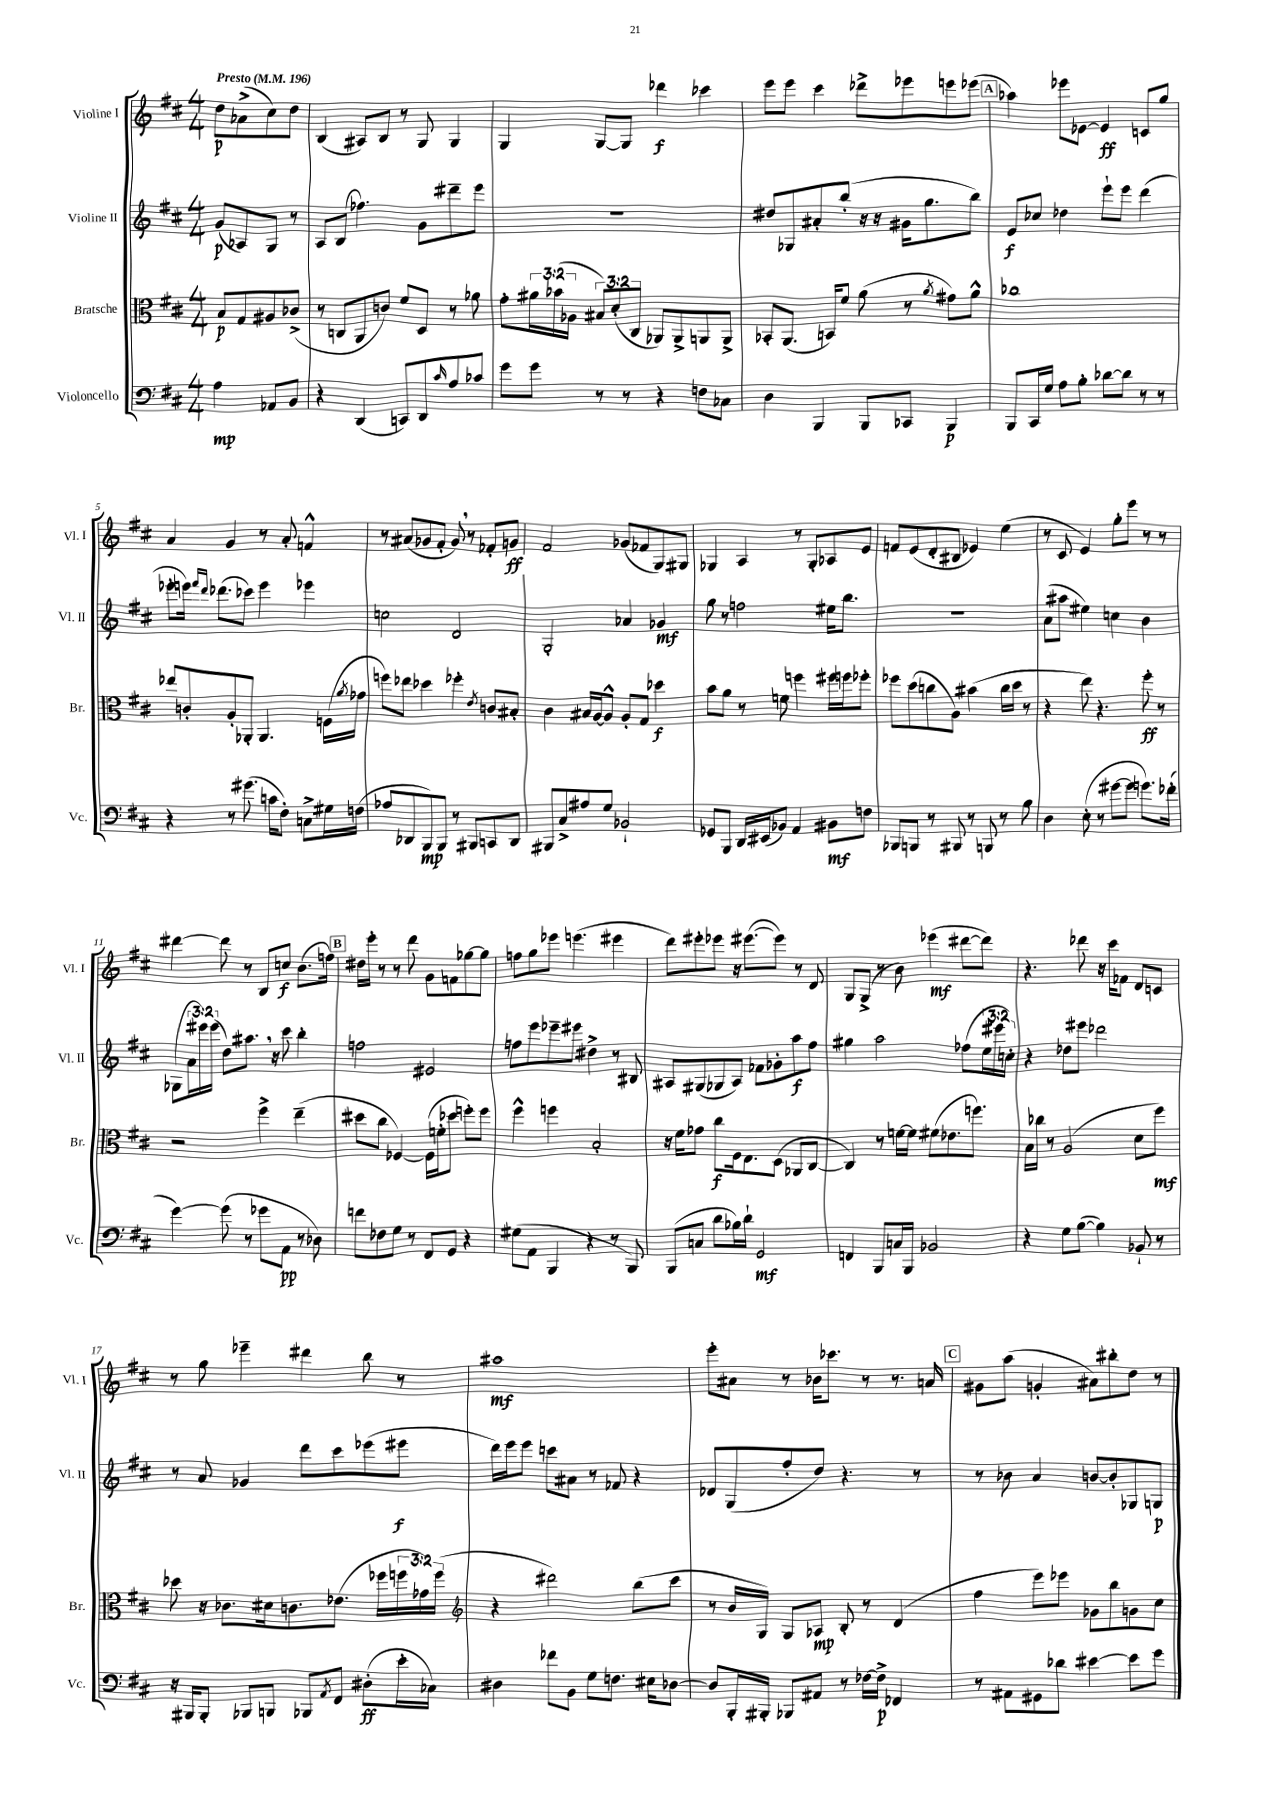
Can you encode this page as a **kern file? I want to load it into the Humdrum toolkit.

**kern	**dynam	**kern	**dynam	**kern	**dynam	**kern	**dynam
*part4	*part4	*part3	*part3	*part2	*part2	*part1	*part1
*staff4	*staff4	*staff3	*staff3	*staff2	*staff2	*staff1	*staff1
*I"Violoncello	*	*I"Bratsche	*	*I"Violine II	*	*I"Violine I	*
*I'Vc.	*	*I'Br.	*	*I'Vl. II	*	*I'Vl. I	*
*clefF4	*	*clefC3	*	*clefG2	*	*clefG2	*
*k[f#c#]	*	*k[f#c#]	*	*k[f#c#]	*	*k[f#c#]	*
*M4/4	*	*M4/4	*	*M4/4	*	*M4/4	*
*MM196	*	*MM196	*	*MM196	*	*MM196	*
=	=	=	=	=	=	=	=
!	!	!	!	!	!	!LO:TX:a:B:t=Presto	!
4A\	mp	8B/L	p	(8g/L	p	8dd\L	p
.	.	8G/	.	8A-X/)	.	(8a-X^\	.
8AA-X/L	.	8A#X/	.	8G/J	.	8cc#\)	.
8BB/J	.	(8c-X^/J	.	8r	.	8dd\J	.
=1	=1	=1	=1	=1	=1	=1	=1
4r	.	8r	.	8A/L	.	(4B/	.
.	.	8Cn/L	.	(8B/J	.	.	.
(4DD/	.	8AA/	.	4.ff-X\)	.	8A#X/L)	.
.	.	8cn/J)	.	.	.	8B/J	.
8CCn/L)	.	8f#/L	.	.	.	8r	.
8DD/	.	8D/J	.	8g\L	.	8G/	.
16qqc#/	.	.	.	.	.	.	.
8A/	.	8r	.	8ddd#X~\	.	4G/	.
8c-X/J	.	8a-X\	.	8eee\J	.	.	.
=2	=2	=2	=2	=2	=2	=2	=2
8g\L	.	8g'\L	.	1r	.	4G/	.
8g\J	.	24a#X\L	.	.	.	.	.
.	.	(24b-X\	.	.	.	.	.
.	.	24A-X\JJ	.	.	.	.	.
8r	.	12B#X/L)	.	.	.	[8G/L	.
.	.	(12d'/	.	.	.	.	.
8r	.	.	.	.	.	8G/J]	.
.	.	12C#/J	.	.	.	.	.
4r	.	8AA-X/L)	.	.	.	4ddd-X\	f
.	.	8AA-^/	.	.	.	.	.
8Fn\L	.	8AAn/	.	.	.	4ccc-X\	.
8C-X\J	.	8AA^/J	.	.	.	.	.
=3	=3	=3	=3	=3	=3	=3	=3
4D\	.	8BB-X'/L	.	8dd#X/L	.	8eee\L	.
.	.	(8.AA/J	.	8G-X/	.	8eee\J	.
4BBB/	.	.	.	8a#X'/	.	4ccc#\	.
.	.	16BBn/KL)	.	.	.	.	.
.	.	8f#/J	.	(8bb'/J	.	.	.
8BBB/L	.	(8a\	.	16r	.	8ddd-X^\L	.
.	.	.	.	16r	.	.	.
8CC-X/J	.	8r	.	16g#X\KL	.	8eee-X\	.
.	.	.	.	8.gg\	.	.	.
.	.	8qa/	.	.	.	.	.
4BBB/	p	8g#X\L)	.	.	.	8eeen\	.
.	.	8a^^\J	.	8bb\J)	.	(8eee-X\J	.
!!LO:REH:place=s1:t=A
=4	=4	=4	=4	=4	=4	=4	=4
8BBB/L	.	1cc-X	.	8e/L	f	4aa-X\)	.
16CC#/L	.	.	.	8cc-X/J	.	.	.
16G/JJ	.	.	.	.	.	.	.
8A\L	.	.	.	4dd-X\	.	8eee-X\L	.
8B'\J	.	.	.	.	.	[8e-X\J	.
[8d-X\L	.	.	.	8eee`\L	.	4e-/]	ff
8d-\J]	.	.	.	8eee\J	.	.	.
8r	.	.	.	(4ddd\	.	8cn/L	.
8r	.	.	.	.	.	8gg/J	.
!!LO:LB:g=z
=5	=5	=5	=5	=5	=5	=5	=5
4r	.	8ee-X/L	.	8eee-X'\L	.	4a/	.
.	.	8cn'/	.	16eeen\Jk)	.	.	.
.	.	.	.	16qqfff#/LL	.	.	.
.	.	.	.	16qqddd/JJ	.	.	.
.	.	.	.	(8.ddd-X\L	.	.	.
8r	.	8A'/	.	.	.	4g/	.
(8.g#X\	.	8AA-X'/J	.	8ccc-X\J)	.	.	.
.	.	4.AA-/	.	4eee\	.	8r	.
16cn\KL	.	.	.	.	.	.	.
8F#'\J)	.	.	.	.	.	8a'/	.
8Cn^\L	.	.	.	4eee-X\	.	4fn^^/	.
16G#X\L	.	(16Fn\LL	.	.	.	.	.
.	.	8qa/	.	.	.	.	.
(16Fn\JJ	.	16g-X\JJ	.	.	.	.	.
=6	=6	=6	=6	=6	=6	=6	=6
8A-X/L	.	8ffn\L)	.	2ccn\	.	8r	.
8DD-X/	.	8ee-X\J	.	.	.	(8a#X/L	.
8BBB/)	mp	4dd-X\	.	.	.	8g-X/	.
8BBB/J	.	.	.	.	.	8f#'/J	.
8r	.	4ff-X'\	.	2d/	.	8g-,/)	.
8BBB#X/L	.	.	.	.	.	8r	.
.	.	8qe/	.	.	.	.	.
8CCn/	.	8cn/L	.	.	.	8f-X'/L	.
8DD-/J	.	8B#X'/J	.	.	.	8gn/J	ff
=7	=7	=7	=7	=7	=7	=7	=7
8BBB#X/L	.	4c#\	.	2G'/	.	2f#/	.
8C#^/	.	.	.	.	.	.	.
8A#X/	.	16B#X/LL	.	.	.	.	.
.	.	[16A/J	.	.	.	.	.
8G/J	.	8A^^/J]	.	.	.	.	.
2BB-X`/	.	8A'/L	.	4a-X/	.	(8g-X/L	.
.	.	8G/J	.	.	.	8f-X/	.
.	.	4dd-X\	f	4g-X/	mf	8G/)	.
.	.	.	.	.	.	8G#X/J	.
=8	=8	=8	=8	=8	=8	=8	=8
8GG-X/L	.	8b\L	.	8gg\	.	4G-X/	.
8BBB/J	.	8a\J	.	8r	.	.	.
16DD/LL	.	8r	.	2ffn\	.	4A/	.
(16EE#X/J	.	.	.	.	.	.	.
8BB-X/J)	.	8fn\	.	.	.	.	.
4AA/	.	4ffn\	.	.	.	8r	.
.	.	.	.	.	.	8G-'/L	.
8BB#X\L	mf	16ff#X\LL	.	16ee#X\KL	.	8A-X/	.
.	.	16ffn\J	.	8.bb\J	.	.	.
8Fn\J	.	8ff-X'\J	.	.	.	8e/J	.
=9	=9	=9	=9	=9	=9	=9	=9
8BBB-X/L	.	8ff-X\L	.	1r	.	8fn/L	.
8BBBn/J	.	(8dd\	.	.	.	(8e/	.
8r	.	8ccn\	.	.	.	8d'/	.
8BBB#X/	.	8A\J)	.	.	.	8B#X/J	.
8r	.	(4b#X\	.	.	.	4e-X/)	.
8BBBn/	.	.	.	.	.	.	.
8r	.	16cc\LL	.	.	.	(4ee\	.
.	.	16dd\JJ	.	.	.	.	.
8B\	.	8r	.	.	.	.	.
=10	=10	=10	=10	=10	=10	=10	=10
4D\	.	4r	.	(8a\L	.	8r	.
.	.	.	.	8aa#X\J	.	8c#/	.
(8E'\	.	8ee\)	.	4ee#X\)	.	4e/)	.
8r	.	4.r	.	.	.	.	.
[8g#X\L	.	.	.	4ccn\	.	8gg'\L	.
8g#\J]	.	.	.	.	.	8eee\J	.
8.gn\L)	.	8ff#'\	ff	4b\	.	8r	.
.	.	8r	.	.	.	8r	.
(16f-X'\Jk	.	.	.	.	.	.	.
!!LO:LB:g=z
=11	=11	=11	=11	=11	=11	=11	=11
[4g\)	.	2r	.	(8G-X\L	.	[4ddd#X\	.
.	.	.	.	24a\L	.	.	.
.	.	.	.	24eee#X\)	.	.	.
.	.	.	.	(24eee#\JJ	.	.	.
(8g\]	.	.	.	8dd\L)	.	8ddd#\]	.
8r	.	.	.	8.aa#X,\J	.	8r	.
8g-X\L	.	4ff#^\	.	.	.	8B/L	.
.	.	.	.	16r	.	.	.
8AA\J	pp	.	.	8ccc#\	.	8ccn/J	f
8r	.	(4ee~\	.	4bb'\	.	(8.b\L	.
8D-X\)	.	.	.	.	.	.	.
.	.	.	.	.	.	16ffn\Jk)	.
!!LO:REH:place=s1:t=B
=12	=12	=12	=12	=12	=12	=12	=12
8fn\L	.	8dd#X\L	.	2ffn\	.	16dd#X\LL	.
.	.	.	.	.	.	16eee'\JJ	.
8F-X\	.	8cc#\J	.	.	.	8r	.
8G\J	.	[4F-X/)	.	.	.	8r	.
8r	.	.	.	.	.	8ddd\	.
8FF#/L	.	(16F-\LL]	.	2e#X/	.	8g\L	.
.	.	16fn'\J	.	.	.	.	.
8GG/J	.	8dd-X\J	.	.	.	8fn\	.
4r	.	8ffn'\L)	.	.	.	[8gg-X\	.
.	.	8ff\J	.	.	.	8gg-\J]	.
=13	=13	=13	=13	=13	=13	=13	=13
(8G#X\L	.	4ff#^^\	.	8ffn\L	.	8ffn\L	.
8AA\J	.	.	.	8eee\	.	8gg\	.
4BBB/	.	4ffn\	.	8eee-X~\	.	8eee-X\J	.
.	.	.	.	8eee#X\J	.	(4.eeen\	.
4r	.	2B'/	.	4dd#X^\	.	.	.
8r	.	.	.	8r	.	4eee#X\	.
8BBB/)	.	.	.	8B#X/	.	.	.
=14	=14	=14	=14	=14	=14	=14	=14
(8BBB/L	.	16r	.	8A#X/L	.	8ddd\L)	.
.	.	16f#\KL	.	.	.	.	.
8Cn/J	.	8g-X\J	.	(8G#X/	.	8eee#X'\	.
8d\L	.	8cc#\L	f	8G-X/	.	8eee-X\J	.
16B-X\L)	.	16F#\k	.	8A#/J)	.	16r	.
16d`\JJ	.	8.E\	.	.	.	([8.eee#X\L	.
2GG/	mf	.	.	8f-X\L	.	.	.
.	.	(8D\J	.	8g-X'\	.	8eee#\J])	.
.	.	8AA-X/L	.	8aa\	f	8r	.
.	.	[8C#/J	.	8ff#\J	.	8d/	.
=15	=15	=15	=15	=15	=15	=15	=15
4FFn/	.	4C#/])	.	4gg#X\	.	8G/L	.
.	.	.	.	.	.	(8G^/J	.
8BBB/L	.	8r	.	2aa\	.	8r	.
16Cn/L	.	[16fn\LL	.	.	.	8b\)	.
16BBB/JJ	.	16f\JJ]	.	.	.	.	.
2BB-X/	.	(8f#X\L	.	.	.	(4eee-X\	mf
.	.	8.e-X\	.	.	.	.	.
.	.	.	.	(8ff-X\L	.	[8ddd#X\L	.
.	.	8.ffn\J)	.	.	.	.	.
.	.	.	.	24ee\L	.	8ddd#\J])	.
.	.	.	.	24eee#X\	.	.	.
.	.	.	.	24ccn'\JJ)	.	.	.
=16	=16	=16	=16	=16	=16	=16	=16
4r	.	16B\LL	.	4r	.	4.r	.
.	.	16cc-X\JJ	.	.	.	.	.
.	.	8r	.	.	.	.	.
8G\L	.	(2A/	.	8dd-X\L	.	.	.
([8B\J	.	.	.	8eee#X\J	.	8ddd-X\	.
4B\])	.	.	.	2ddd-X\	.	16r	.
.	.	.	.	.	.	16ccc#\KL	.
.	.	.	.	.	.	8f-X\J	.
8BB-X`/	.	8d\L	.	.	.	8d/L	.
8r	.	8ff#\J)	mf	.	.	8cn/J	.
!!LO:LB:g=z
=17	=17	=17	=17	=17	=17	=17	=17
16r	.	8dd-X\	.	8r	.	8r	.
16BBB#X/KL	.	.	.	.	.	.	.
8BBB#'/J	.	16r	.	8a/	.	8gg\	.
.	.	8.c-X\L	.	.	.	.	.
8BBB-X/L	.	.	.	4g-X/	.	4eee-X~\	.
8BBBn/J	.	16d#X\k	.	.	.	.	.
.	.	8.cn\	.	.	.	.	.
8BBB-X/L	.	.	.	8ddd\L	.	4ddd#X\	.
8qAA/	.	.	.	.	.	.	.
8FF#/J	.	(8.e-X\J	.	8ccc#\	.	.	.
(8D#X'\L	ff	.	.	(8eee-X\	.	8bb\	.
.	.	16ff-X\LL	.	.	.	.	.
16e'\L	.	24ffn\	.	8eee#X\J	f	8r	.
.	.	24g-X\)	.	.	.	.	.
16C-X\JJ)	.	.	.	.	.	.	.
.	.	(24ff\JJ	.	.	.	.	.
=18	=18	=18	=18	=18	=18	=18	=18
*	*	*clefG2	*	*	*	*	*
4D#X\	.	4r	.	16ddd\LL)	.	1aa#X	mf
.	.	.	.	16eee\J	.	.	.
.	.	.	.	8eee\J	.	.	.
8f-X\L	.	2ddd#X\)	.	8cccn\L	.	.	.
8BB\J	.	.	.	8a#X\J	.	.	.
8G\L	.	.	.	8r	.	.	.
8.Fn\J	.	.	.	8f-X/	.	.	.
.	.	(8bb\L	.	4r	.	.	.
16E#X\KL	.	.	.	.	.	.	.
[8D-X\J	.	8ccc#\J	.	.	.	.	.
=19	=19	=19	=19	=19	=19	=19	=19
8D-/L]	.	8r	.	8d-X/L	.	8eee'\L	.
16BBB'/L	.	16b/LL	.	(8G/	.	8a#X\J	.
16BBB#X'/JJ	.	16G/JJ)	.	.	.	.	.
8BBB-X/L	.	8G/L	.	8ff#'/	.	8r	.
8AA#X/J	.	8A-X/J	mp	8dd/J)	.	16b-X\KL	.
.	.	.	.	.	.	8.ccc-X\J	.
8r	.	8B'/	.	4.r	.	.	.
[16F-X\LL	.	8r	.	.	.	8r	.
16F-^\JJ]	p	.	.	.	.	.	.
4FF-X/	.	(4d/	.	.	.	8.r	.
.	.	.	.	8r	.	.	.
.	.	.	.	.	.	16an/	.
!!LO:REH:place=s1:t=C
=20	=20	=20	=20	=20	=20	=20	=20
8r	.	4ff#\	.	8r	.	8g#X\L	.
8AA#X\L	.	.	.	8b-X\	.	(8aa\J	.
8GG#X\	.	8eee\L)	.	4a/	.	4gn'/	.
8d-X\J	.	8eee-X\J	.	.	.	.	.
[4e#X\	.	8g-X\L	.	[8bn/L	.	8a#X\L)	.
.	.	8bb\	.	8b'/]	.	8bb#X'\	.
8e#\L]	.	8gn\	.	8G-X/	.	8dd\J	.
8g\J	.	8cc#\J	.	8Gn/J	p	8r	.
==	==	==	==	==	==	==	==
*-	*-	*-	*-	*-	*-	*-	*-
